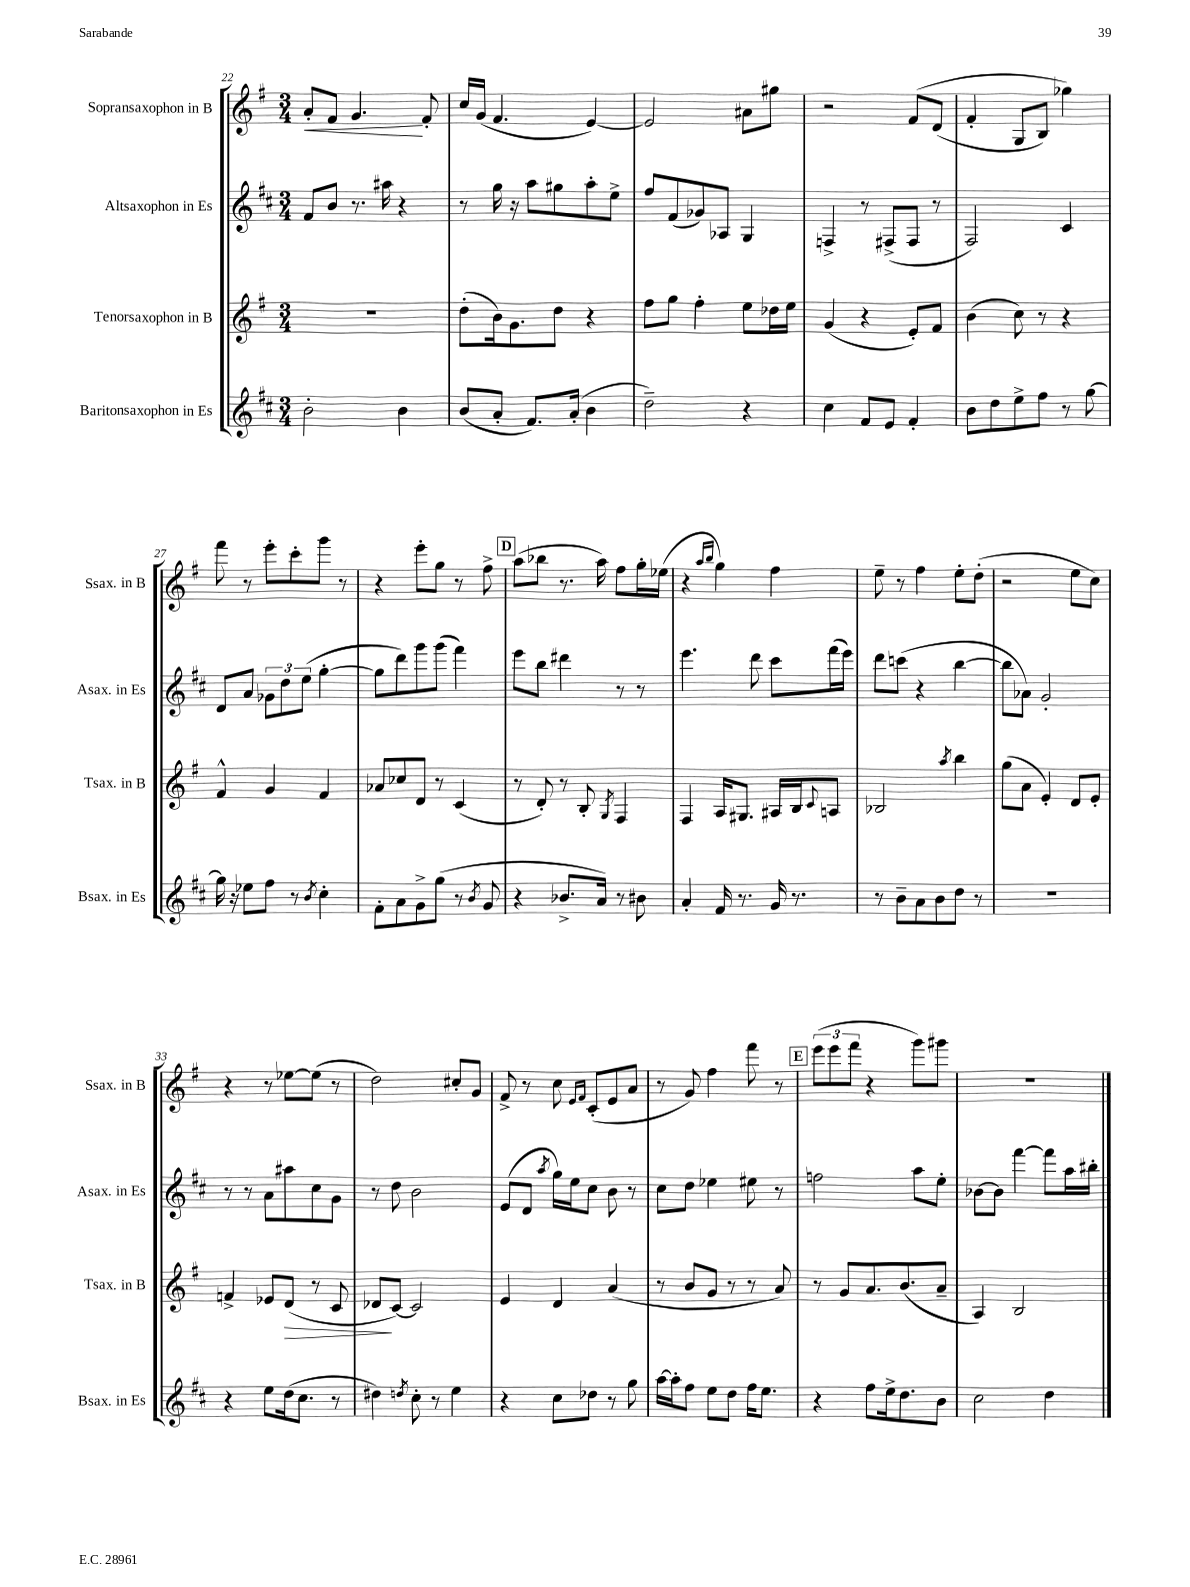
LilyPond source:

<<
\new StaffGroup <<
\new Staff = "s0" \with { instrumentName = "Sopransaxophon in B" shortInstrumentName = "Ssax. in B" } {
    \clef treble \key g \major \numericTimeSignature \time 3/4
    a'8-.\< fis'8 g'4.\! fis'8-. |
    c''16 g'16( fis'4. e'4~) |
    e'2 ais'8 gis''8 |
    r2 fis'8\( d'8( |
    fis'4-. g8 b8) ges''4\) |
    fis'''8 r8 e'''8-. c'''8-. g'''8 r8 |
    r4 e'''8-. g''8 r8 fis''8-> |
    \mark \markup { \box "D" } a''8( bes''8 r8. a''16) fis''8 g''16-. ees''16( |
    r4 \grace { a''16 b''16 } g''4) fis''4 |
    e''8-- r8 fis''4 e''8-. d''8-.( |
    r2 e''8 c''8) |
    r4 r8 ees''8~ ees''8( r8 |
    d''2) cis''8-. g'8 |
    fis'8-> r8 c''8 \grace { e'16 fis'16 } c'8-.( e'8 a'8 |
    r8 g'8) fis''4 fis'''8 r8 |
    \mark \markup { \box "E" } \tuplet 3/2 { e'''8( e'''8 fis'''8 } r4 g'''8) gis'''8 |
    R2. \bar "|." |
}
\new Staff = "s1" \with { instrumentName = "Altsaxophon in Es" shortInstrumentName = "Asax. in Es" } {
    \clef treble \key d \major \numericTimeSignature \time 3/4
    fis'8 b'8 r8. ais''16 r4 |
    r8 g''16 r16 a''8 gis''8 a''8-. e''8-> |
    fis''8 fis'8( ges'8) aes8 g4 |
    f4-> r8 fis8->( fis8 r8 |
    fis2) cis'4 |
    d'8 a'8 \tuplet 3/2 { ges'8 d''8 e''8( } g''4~-. |
    g''8 d'''8) g'''8 g'''8( fis'''4) |
    \mark \markup { \box "D" } e'''8 b''8 dis'''4 r8 r8 |
    e'''4. d'''8 cis'''8 fis'''16( e'''16) |
    d'''8 c'''8( r4 b''4~ |
    b''8 aes'8) g'2-. |
    r8 r8 a'8 ais''8 cis''8 g'8 |
    r8 d''8 b'2 |
    e'8( d'8 \acciaccatura { a''8 } g''16) e''16 cis''8 b'8 r8 |
    cis''8 d''8 ees''4 eis''8 r8 |
    \mark \markup { \box "E" } f''2 a''8 e''8-. |
    bes'8~ bes'8 fis'''4~ fis'''8 a''16 bis''16-. \bar "|." |
}
\new Staff = "s2" \with { instrumentName = "Tenorsaxophon in B" shortInstrumentName = "Tsax. in B" } {
    \clef treble \key g \major \numericTimeSignature \time 3/4
    R2. |
    d''8-.( b'16) g'8. d''8 r4 |
    fis''8 g''8 fis''4-. e''8 des''16 e''16 |
    g'4( r4 e'8-.) fis'8 |
    b'4( c''8) r8 r4 |
    fis'4-^ g'4 fis'4 |
    aes'8 ces''8 d'8 r8 c'4( |
    \mark \markup { \box "D" } r8 d'8-.) r8 b8-. \acciaccatura { g8 } fis4 |
    fis4 a16 gis8. ais16 b16 \appoggiatura { c'8 } a8 |
    bes2 \acciaccatura { a''8 } b''4 |
    g''8( a'8 e'4-.) d'8 e'8-. |
    f'4-> ees'8 d'8\>( r8 c'8 |
    des'8\! c'8~) c'2 |
    e'4 d'4 a'4( |
    r8 b'8 g'8 r8 r8 a'8) |
    \mark \markup { \box "E" } r8 g'8 a'8. b'8.( a'8-- |
    a4) b2 \bar "|." |
}
\new Staff = "s3" \with { instrumentName = "Baritonsaxophon in Es" shortInstrumentName = "Bsax. in Es" } {
    \clef treble \key d \major \numericTimeSignature \time 3/4
    b'2-. b'4 |
    b'8( a'8-. fis'8.) a'16-.( b'4 |
    d''2--) r4 |
    cis''4 fis'8 e'8 fis'4-. |
    b'8 d''8 e''8-> fis''8 r8 g''8~ |
    g''16 r16 ees''8 fis''8 r8 \acciaccatura { b'8 } cis''4-. |
    fis'8-. a'8 g'8-> g''8( r8 \acciaccatura { b'8 } g'8 |
    \mark \markup { \box "D" } r4 bes'8.-> a'16) r8 bis'8 |
    a'4-. fis'16 r8. g'16 r8. |
    r8 b'8-- a'8 b'8 d''8 r8 |
    R2. |
    r4 e''8 d''16( cis''8. r8 |
    dis''4) \acciaccatura { d''8 } cis''8-. r8 e''4 |
    r4 cis''8 des''8 r8 g''8 |
    a''16~ a''16-. fis''8 e''8 d''8 fis''16 e''8. |
    \mark \markup { \box "E" } r4 fis''8 e''16-> d''8. b'8 |
    cis''2 d''4 \bar "|." |
}
>>
>>
\layout { \context { \Score currentBarNumber = #22 } }
